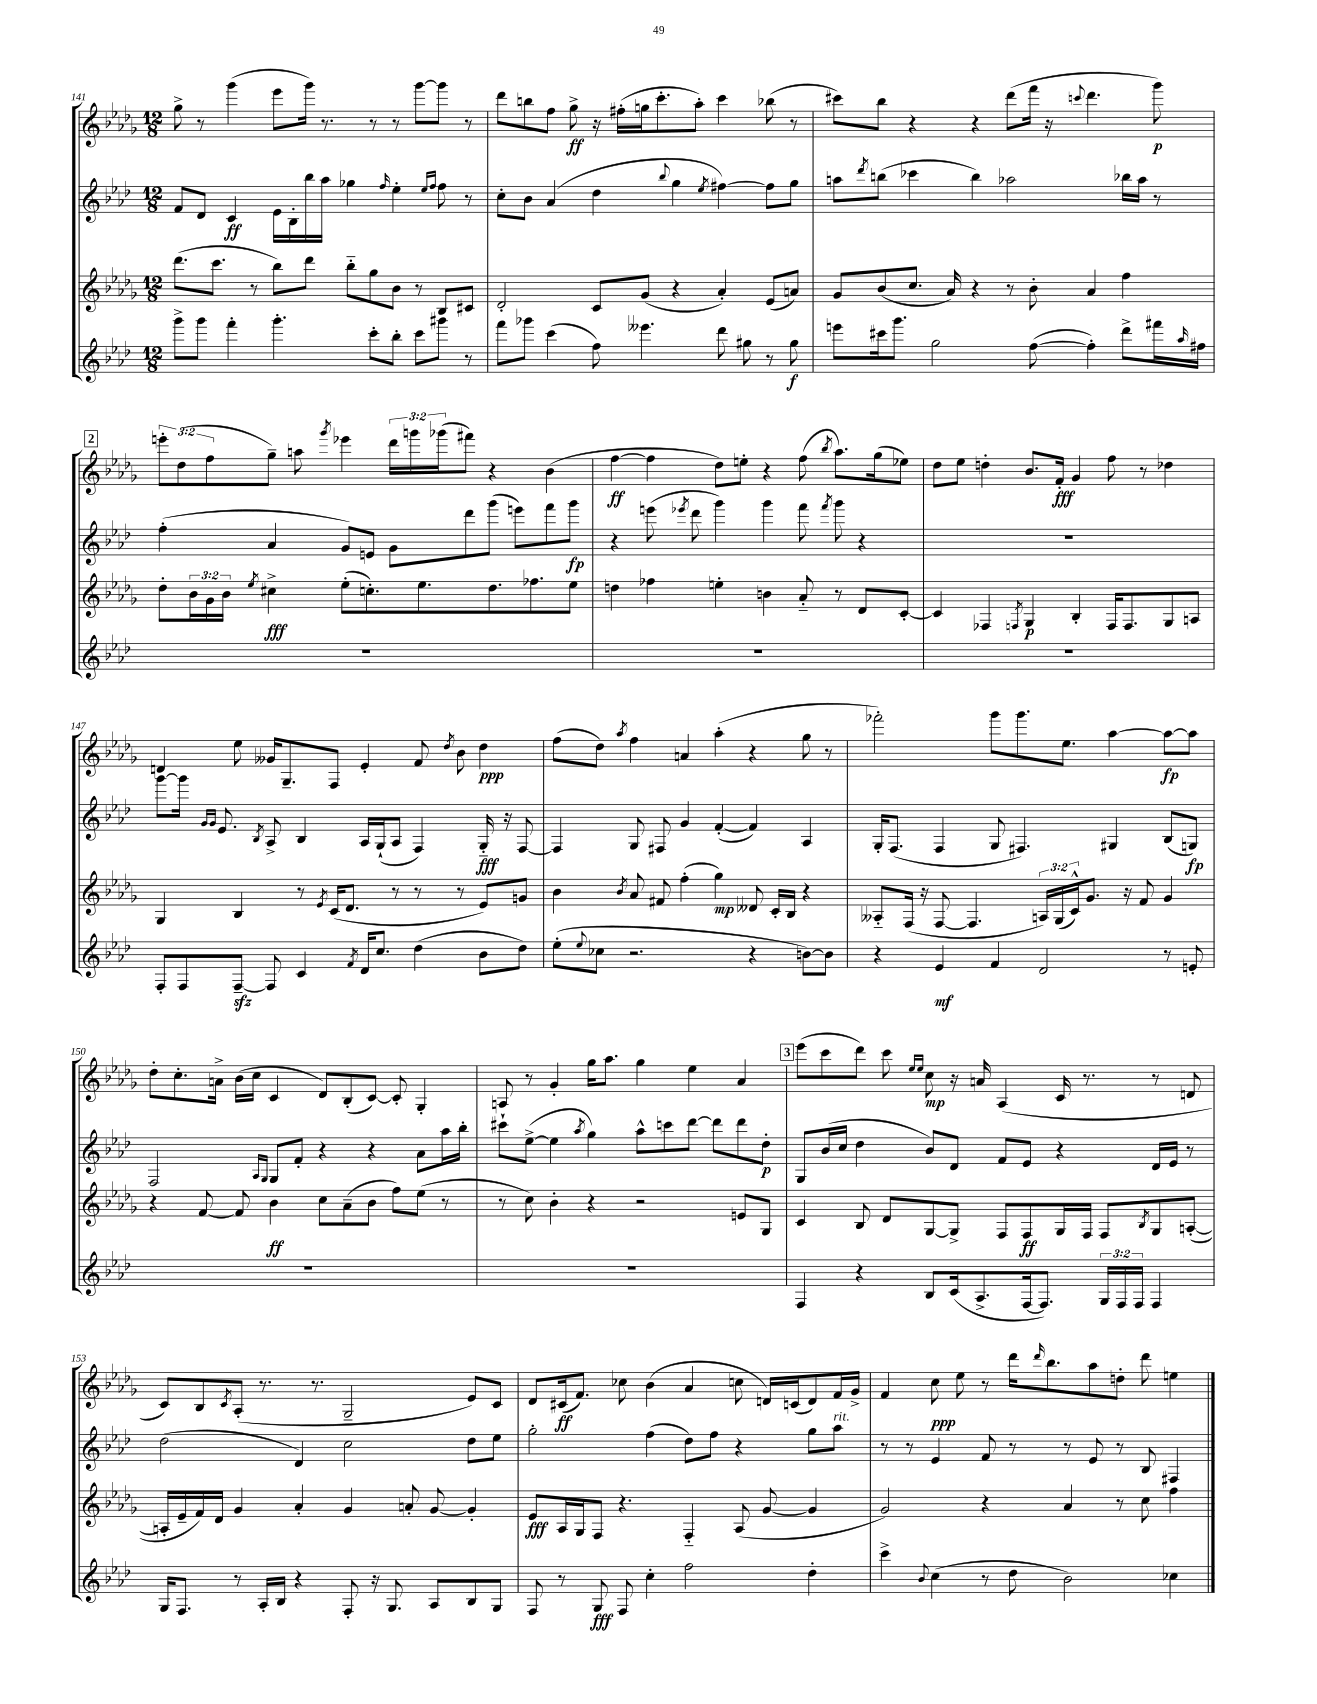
<<
\new StaffGroup <<
\new Staff = "s0" {
    \clef treble \key des \major \numericTimeSignature \time 12/8 \override Staff.TupletNumber.text = #tuplet-number::calc-fraction-text
    ges''8-> r8 ges'''4( ees'''8 ges'''16) r8. r8 r8 ges'''8~ ges'''8 r8 |
    des'''8 b''8 f''8 ges''8->\ff r16 fis''16-.( g''16 c'''8.-. aes''8-.) c'''4 bes''8( r8 |
    cis'''8) bes''8 r4 r4 des'''8( f'''16 r16 \appoggiatura { c'''8 } des'''4. ges'''8\p) |
    \mark \markup { \box "2" } \tuplet 3/2 { e'''8-. des''8( f''8 } ges''8--) a''8 \acciaccatura { ges'''8 } ees'''4 \tuplet 3/2 { des'''16 g'''16 ges'''16( } fis'''8) r4 bes'4( |
    f''4~\ff f''4 des''8) e''8-. r4 f''8( \acciaccatura { bes''8 } aes''8.) ges''16( ees''8) |
    des''8 ees''8 d''4-. bes'8. f'16-.\fff ges'4 f''8 r8 des''4 |
    d'4 ees''8 geses'16 ges8.-- f8 ees'4-. f'8 \acciaccatura { des''8 } bes'8 des''4\ppp |
    f''8( des''8) \acciaccatura { aes''8 } f''4 a'4 aes''4-.( r4 ges''8 r8 |
    fes'''2-.) ges'''8 ges'''8. ees''8. aes''4~ aes''8~\fp aes''8 |
    des''8-. c''8.-. a'16-> bes'16( c''16 c'4 des'8) bes8-.( c'8~) c'8-. ges4-. |
    a8 r8 ges'4-. ges''16 aes''8. ges''4 ees''4 aes'4 |
    \mark \markup { \box "3" } ees'''8( c'''8 des'''8) c'''8 \grace { ees''16 ees''16 } c''8\mp r16 a'16 aes4( c'16 r8. r8 d'8 |
    c'8) bes8 \acciaccatura { c'8 } aes8-.( r8. r8. ges2-- ees'8) c'8 |
    des'8 cis'16\ff( f'8.) ces''8 bes'4( aes'4 c''8 d'16) c'16( d'8) f'16 ges'16-> |
    f'4 c''8\ppp ees''8 r8 des'''16 \grace { des'''16 } bes''8. aes''8 d''8-. des'''8 e''4 \bar "|." |
}
\new Staff = "s1" {
    \clef treble \key aes \major \numericTimeSignature \time 12/8
    f'8 des'8 c'4\ff ees'16 bes16-. bes''16 aes''16 ges''4 \grace { f''16 } ees''4-. \grace { ees''16 f''16 } f''8 r8 |
    c''8-. bes'8 aes'4( des''4 \appoggiatura { bes''8 } g''4 \acciaccatura { ees''8 } fis''4~) fis''8 g''8 |
    a''8 \acciaccatura { des'''8 } b''8( ces'''4 b''4) aes''2 bes''16 aes''16 r8 |
    \mark \markup { \box "2" } f''4-.( aes'4 g'8) e'8 g'8 des'''8 g'''8( e'''8) f'''8 g'''8\fp |
    r4 e'''8( \acciaccatura { ees'''8 } des'''8 g'''4) g'''4 f'''8 \acciaccatura { f'''8 } g'''8 r4 |
    R1. |
    g'''8~ g'''16 \grace { g'16 g'16 } ees'8. \acciaccatura { bes8 } aes8-> bes4 aes16 g16-!( aes8 f4) g16-_\fff r16 f8~ |
    f4 g8 fis8 g'4 f'4~-.( f'4) aes4 |
    g16-. f8.( f4 g8 fis4.) gis4 bes8( g8\fp) |
    f2 \grace { aes16 g16 } g8 f'8-. r4 r4 aes'8 aes''16 bes''16-. |
    cis'''8-! ees''8~->( ees''4 \acciaccatura { aes''8 } g''4) aes''8-^ c'''8 des'''8~ des'''8 des'''8 des''8-.\p |
    \mark \markup { \box "3" } g8 bes'16( c''16 des''4 bes'8) des'8 f'8 ees'8 r4 des'16 ees'16 r8 |
    des''2( des'4) c''2 des''8 ees''8 |
    g''2-. f''4( des''8) f''8 r4 g''8 aes''8^\markup { \italic "rit." } |
    r8 r8 ees'4 f'8 r8 r8 ees'8 r8 bes8 fis4 \bar "|." |
}
\new Staff = "s2" {
    \clef treble \key des \major \numericTimeSignature \time 12/8 \override Staff.TupletNumber.text = #tuplet-number::calc-fraction-text
    des'''8.( c'''8. r8 bes''8) des'''8 bes''8-_ ges''8 bes'8 r8 bes8 cis'8 |
    des'2-. c'8 ges'8( r4 aes'4-.) ees'8( a'8) |
    ges'8 bes'8( c''8. aes'16) r4 r8 bes'8-. aes'4 f''4 |
    \mark \markup { \box "2" } des''8-. \tuplet 3/2 { bes'16 ges'16 bes'16 } \acciaccatura { ees''8 } cis''4->\fff ees''8-.( c''8.-.) ees''8. des''8. fes''8. ees''8 |
    d''4 fes''4 e''4-. b'4 aes'8-_ r8 des'8 c'8~-. |
    c'4 fes4 \acciaccatura { f8 } ges4\p bes4-. f16 f8. ges8 a8 |
    ges4 bes4 r8 \acciaccatura { ees'8 } c'16( des'8. r8 r8 r8 ees'8) g'8 |
    bes'4 \acciaccatura { bes'8 } aes'8 fis'8 f''4-.( ges''4\mp) deses'8 c'16-. bes16 r4 |
    aeses8-_ f16( r16 f8~ f4. \tuplet 3/2 { a16) ges16( c'16-^) } ges'8. r16 f'8 ges'4 |
    r4 f'8~ f'8 bes'4\ff c''8 aes'8--( bes'8 f''8) ees''8( r8 |
    r8 c''8) bes'4-. r4 r2 e'8 ges8 |
    \mark \markup { \box "3" } c'4 bes8 des'8 ges8~ ges8-> f8 f8\ff ges16 f16 f8 \acciaccatura { bes8 } ges8 a8~-.( |
    a16-. ees'16-- f'16) des'16 ges'4 aes'4-. ges'4 a'8-. ges'8~ ges'4-. |
    ees'8\fff aes16 ges16 f8 r4. f4-_ aes8( ges'8~ ges'4 |
    ges'2) r4 aes'4 r8 c''8 f''4 \bar "|." |
}
\new Staff = "s3" {
    \clef treble \key aes \major \numericTimeSignature \time 12/8 \override Staff.TupletNumber.text = #tuplet-number::calc-fraction-text
    g'''8-> g'''8 f'''4-. g'''4.-. c'''8-. bes''8-. c'''8 gis'''8 r8 |
    f'''8 ges'''8 c'''4( f''8) eeses'''4. des'''8 gis''8 r8 gis''8\f |
    e'''8 cis'''16 g'''8. g''2 f''8~( f''4-.) des'''8-> fis'''16 \grace { aes''16 } fis''16 |
    \mark \markup { \box "2" } R1. |
    R1. |
    R1. |
    f8-. f8 f8~--\sfz f8 c'4 \acciaccatura { f'8 } des'16 c''8. des''4( bes'8 des''8) |
    ees''8-.( \appoggiatura { ees''8 } ces''8 r2. r4 b'8~) b'8 |
    r4 ees'4\mf f'4 des'2 r8 e'8-. |
    R1. |
    R1. |
    \mark \markup { \box "3" } f4 r4 bes8 c'16( aes8.-> f16~ f8.) \tuplet 3/2 { g16 f16 f16 } f4 |
    g16 f8. r8 aes16-. bes16 r4 f8-. r16 g8. aes8 bes8 g8 |
    f8 r8 g8\fff f8 c''4-. f''2 des''4-. |
    c'''4-> \appoggiatura { bes'8 } c''4( r8 des''8 bes'2) ces''4 \bar "|." |
}
>>
>>
\layout { \context { \Score currentBarNumber = #141 } }
